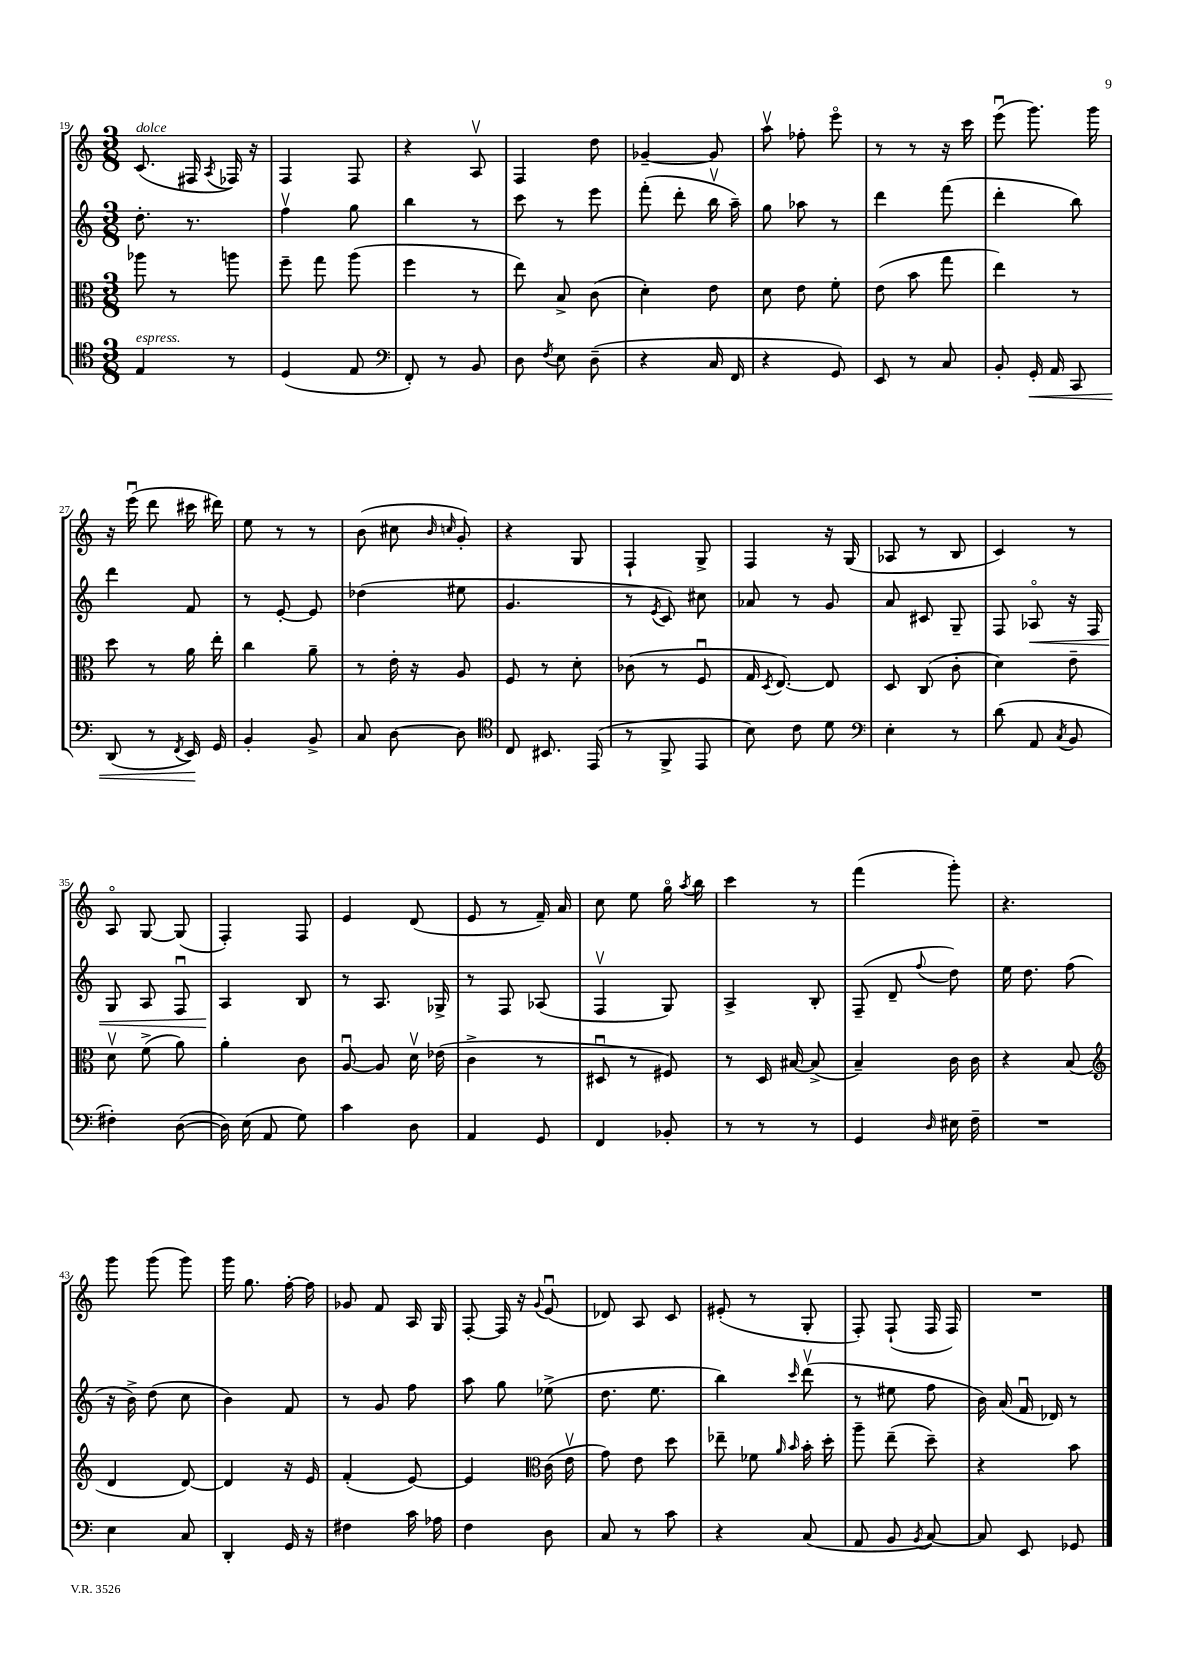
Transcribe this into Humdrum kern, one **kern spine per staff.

**kern	**kern	**kern	**kern
*staff4	*staff3	*staff2	*staff1
*clefC4	*clefC3	*clefG2	*clefG2
*k[]	*k[]	*k[]	*k[]
*M3/8	*M3/8	*M3/8	*M3/8
4E	8aa-	8.dd'	(8.c
.	8r	.	.
.	.	8.r	16F#
.	.	.	8qA
8r	8aa	.	16F-)
.	.	.	16r
=	=	=	=
(4D	8ff~	4ffv	4F
.	8gg	.	.
8E	(8aa	8gg	8F
=	=	=	=
*clefF4	*	*	*
8FF')	4ff	4bb	4r
8r	.	.	.
8BB	8r	8r	8Av
=	=	=	=
8D	8ee)	8ccc	4F
8qF	.	.	.
8E	8B^	8r	.
(8D~	(8c	8eee	8dd
=	=	=	=
4r	4d')	(8fff'	[4g-~
.	.	8ddd'	.
16C	8e	16bbv	8g-]
16FF	.	16aa~)	.
=	=	=	=
4r	8d	8gg	8aav
.	8e	8aa-	8ff-'
8GG)	8f'	8r	8eeeo
=	=	=	=
8EE	(8e	4ddd	8r
8r	8b	.	8r
8C	8gg	(8fff	16r
.	.	.	16ccc
=	=	=	=
8BB'	4ee)	4ddd'	(8eeeu
16GG'	.	.	8.ggg)
16AA	.	.	.
8CC	8r	8bb)	.
.	.	.	16ggg
=	=	=	=
(8DD	8dd	4ddd	16r
.	.	.	(16eeeu
8r	8r	.	8ddd
8qFF	.	.	.
16EE)	16a	8f	16ccc#
16GG	16ee'	.	16ddd#)
=	=	=	=
4BB'	4cc	8r	8ee
.	.	[8e'	8r
8BB^	8a~	8e]	8r
=	=	=	=
8C	8r	(4dd-	(8b
[8D	16e'	.	8cc#
.	16r	.	.
.	.	.	16qqb
.	.	.	16qqcc
8D]	8A	8ee#	8g')
=	=	=	=
*clefC4	*	*	*
8C	8F	4.g	4r
8.BB#	8r	.	.
.	8d'	.	8G
(16EE	.	.	.
=	=	=	=
8r	(8c-	8r	4F`
.	.	8qe	.
8FF^	8r	8c)	.
8EE	8Fu	8cc#	8G^
=	=	=	=
8B)	16G	8a-	4F
.	8qD	.	.
.	[8.E)	.	.
8c	.	8r	.
8d	8E]	8g	16r
.	.	.	(16G
=	=	=	=
*clefF4	*	*	*
4E'	8D	8a	8A-
.	(8C	8c#	8r
8r	8c'	8G~	8B
=	=	=	=
(8d	4d)	8F	4c)
8AA	.	8A-o	.
8qC	.	.	.
8BB	8e~	16r	8r
.	.	16F	.
=	=	=	=
4F#')	8dv	8G	8Ao
.	(8f^	8A	[8G
([8D	8a)	8Fu	(8G]
=	=	=	=
16D])	4a'	4A	4F')
(16E	.	.	.
8AA	.	.	.
8G)	8c	8B	8F
=	=	=	=
4c	[8Au	8r	4e
.	8A]	8.A	.
8D	16dv	.	(8d
.	(16e-	16G-^	.
=	=	=	=
4AA	4c^	8r	8e
.	.	8F	8r
8GG	8r	(8A-	16f~)
.	.	.	16a
=	=	=	=
4FF	8D#u	4Fv	8cc
.	8r	.	8ee
8BB-'	8F#)	8G)	16ggo
.	.	.	8qaa
.	.	.	16bb
=	=	=	=
8r	8r	4A^	4ccc
8r	16D	.	.
.	[16B#	.	.
8r	(8B#^]	8B'	8r
=	=	=	=
4GG	4B~)	(8F~	(4fff
.	.	8d~	.
16qqD	.	8qqff	.
16E#	16c	8dd)	8ggg')
16F~	16c	.	.
=	=	=	=
4.r	4r	16ee	4.r
.	.	8.dd	.
.	(8B	(8ff	.
=	=	=	=
*	*clefG2	*	*
4E	4d	16r	8ggg
.	.	16b^)	.
.	.	(8dd	(8ggg
8C	[8d)	8cc	8ggg)
=	=	=	=
4DD'	4d]	4b)	16ggg
.	.	.	8.gg
16GG	16r	8f	[16ff'
16r	16e	.	16ff]
=	=	=	=
4F#	(4f'	8r	8g-
.	.	8g	8f
16c	[8e)	8ff	16A
16A-	.	.	16G
=	=	=	=
4F	4e]	8aa	[8F'
.	.	8gg	16F]
.	.	.	16r
*	*clefC3	*	*
.	.	.	8qqg
8D	(16c	(8ee-^	(8eu
.	16ev	.	.
=	=	=	=
8C	8g)	8.dd	8d-)
8r	8e	.	8A
.	.	8.ee	.
8c	8dd	.	8c
=	=	=	=
4r	8ee-~	4bb)	(8e#'
.	8f-	.	8r
.	16qqa	.	.
.	16qqb	16qqccc	.
(8C	16b'	(8dddv	8G'
.	16dd'	.	.
=	=	=	=
8AA	8aa~	8r	8F')
8BB	(8ee~	8ee#	(8F`
8qBB	.	.	.
[8C)	8dd~)	8ff	16F
.	.	.	16F)
=	=	=	=
8C]	4r	16b)	4.r
.	.	(16a	.
8EE	.	16fu	.
.	.	16d-)	.
8GG-	8b	8r	.
==	==	==	==
*-	*-	*-	*-
